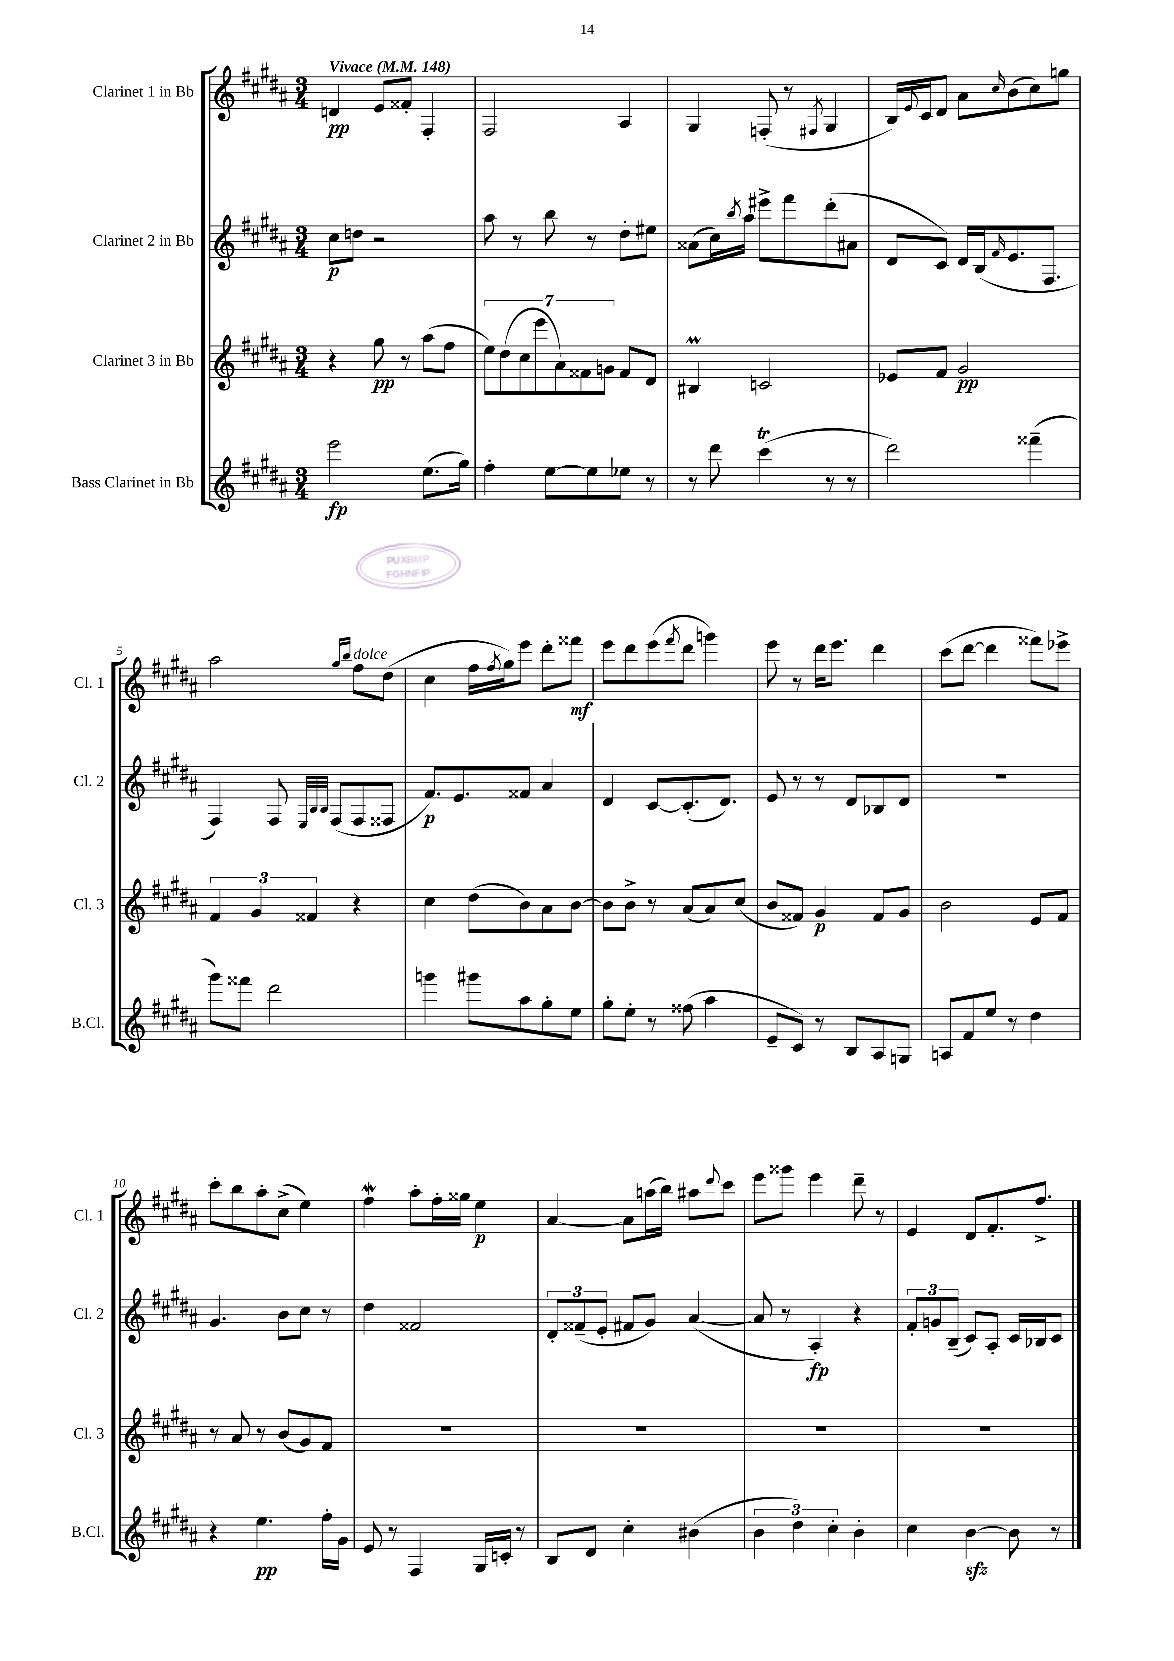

**kern	**dynam	**kern	**dynam	**kern	**dynam	**kern	**dynam
*part4	*part4	*part3	*part3	*part2	*part2	*part1	*part1
*staff4	*staff4	*staff3	*staff3	*staff2	*staff2	*staff1	*staff1
*I"Bass Clarinet in Bb	*	*I"Clarinet 3 in Bb	*	*I"Clarinet 2 in Bb	*	*I"Clarinet 1 in Bb	*
*I'B.Cl.	*	*I'Cl. 3	*	*I'Cl. 2	*	*I'Cl. 1	*
*clefG2	*	*clefG2	*	*clefG2	*	*clefG2	*
*k[f#c#g#d#a#]	*	*k[f#c#g#d#a#]	*	*k[f#c#g#d#a#]	*	*k[f#c#g#d#a#]	*
*M3/4	*	*M3/4	*	*M3/4	*	*M3/4	*
*MM148	*	*MM148	*	*MM148	*	*MM148	*
=1	=1	=1	=1	=1	=1	=1	=1
!	!	!	!	!	!	!LO:TX:a:B:t=Vivace	!
2eee\	fp	4r	.	8cc#\L	p	4dn/	pp
.	.	.	.	8ddn\J	.	.	.
.	.	8gg#\	pp	2r	.	8e/L	.
.	.	8r	.	.	.	8f##X'/J	.
(8.ee\L	.	(8aa#\L	.	.	.	4F#'/	.
.	.	8ff#\J	.	.	.	.	.
16gg#\Jk)	.	.	.	.	.	.	.
=2	=2	=2	=2	=2	=2	=2	=2
4ff#'\	.	14ee\L)	.	8aa#\	.	2F#/	.
.	.	(14dd#\	.	.	.	.	.
.	.	.	.	8r	.	.	.
.	.	14cc#\	.	.	.	.	.
.	.	14eee\	.	.	.	.	.
[8ee\L	.	.	.	8bb\	.	.	.
.	.	14a#\)	.	.	.	.	.
.	.	14f##X\	.	.	.	.	.
8ee\]	.	.	.	8r	.	.	.
.	.	14gn\J	.	.	.	.	.
8ee-X\J	.	8f##/L	.	8dd#'\L	.	4A#/	.
8r	.	8d#/J	.	8ee#X\J	.	.	.
=3	=3	=3	=3	=3	=3	=3	=3
8r	.	4B#Xm/	.	(8a##X\L	.	4G#/	.
8ddd#\	.	.	.	16cc#\L)	.	.	.
.	.	.	.	8qbb/	.	.	.
.	.	.	.	16aa#\JJ	.	.	.
(4ccc#T\	.	2cn/	.	8eee#X^\L	.	(8Fn'/	.
.	.	.	.	8fff#\	.	8r	.
.	.	.	.	.	.	8qF#X/	.
8r	.	.	.	(8ddd#'\	.	4G#/	.
8r	.	.	.	8a#X\J	.	.	.
=4	=4	=4	=4	=4	=4	=4	=4
2ddd#\)	.	8e-X/L	.	8d#/L	.	16B/LL)	.
.	.	.	.	.	.	8qqe/	.
.	.	.	.	.	.	16c#/J	.
.	.	8f#/J	.	8c#/J)	.	8d#/J	.
.	.	2g#/	pp	16d#/LL	.	8a#\L	.
.	.	.	.	(16B/J	.	.	.
.	.	.	.	16qqf#/	.	16qqcc#/	.
.	.	.	.	8.e/	.	(8b\	.
(4fff##X~\	.	.	.	.	.	8cc#\)	.
.	.	.	.	8.F#/J	.	.	.
.	.	.	.	.	.	8ggn\J	.
!!LO:LB:g=z
=5	=5	=5	=5	=5	=5	=5	=5
8ggg#\L)	.	6f#/	.	4F#/)	.	2aa#\	.
8fff##X\J	.	.	.	.	.	.	.
.	.	6g#/	.	.	.	.	.
2ddd#\	.	.	.	8F#/	.	.	.
.	.	6f##X/	.	.	.	.	.
.	.	.	.	32qqE/LLL	.	.	.
.	.	.	.	32qqB/	.	.	.
.	.	.	.	32qqB/JJJ	.	.	.
.	.	.	.	(8F#/L	.	.	.
.	.	.	.	.	.	16qqgg#/LL	.
.	.	.	.	.	.	16qqbb/JJ	.
!	!	!	!	!	!	!LO:TX:a:i:t=dolce	!
.	.	4r	.	8F#/	.	8ff#\L	.
.	.	.	.	8F##X/J	.	(8dd#\J	.
=6	=6	=6	=6	=6	=6	=6	=6
4gggn\	.	4cc#\	.	8.f#/L)	p	4cc#\	.
.	.	.	.	8.e/	.	.	.
8ggg#X\L	.	(8dd#\L	.	.	.	16ff#\LL	.
.	.	.	.	.	.	8qff#/	.
.	.	.	.	.	.	16gg#\J)	.
8aa#\	.	8b\)	.	8f##X/J	.	8eee\J	.
8gg#'\	.	8a#\	.	4a#/	.	8ddd#'\L	.
8ee\J	.	[8b\J	.	.	.	8fff##X\J	mf
=7	=7	=7	=7	=7	=7	=7	=7
8gg#'\L	.	8b\L]	.	4d#/	.	8eee\L	.
8ee'\J	.	8b^\J	.	.	.	8ddd#\	.
8r	.	8r	.	[8c#/L	.	(8eee\	.
.	.	.	.	.	.	8qfff#/	.
(8ff##X\	.	(8a#/L	.	(8.c#'/]	.	8ddd#\J	.
4aa#\	.	8a#/)	.	.	.	4gggn\)	.
.	.	.	.	8.d#/J)	.	.	.
.	.	(8cc#/J	.	.	.	.	.
=8	=8	=8	=8	=8	=8	=8	=8
8e~/L	.	8b/L	.	8e/	.	8eee\	.
8c#/J)	.	8f##X/J)	.	8r	.	8r	.
8r	.	4g#/	p	8r	.	16ddd#\KL	.
.	.	.	.	.	.	8.eee\J	.
8B/L	.	.	.	8d#/L	.	.	.
8A#/	.	8f##/L	.	8B-X/	.	4ddd#\	.
8Gn/J	.	8g#/J	.	8d#/J	.	.	.
=9	=9	=9	=9	=9	=9	=9	=9
8An/L	.	2b\	.	2.r	.	(8ccc#\L	.
8f#/	.	.	.	.	.	[8ddd#\J	.
8ee/J	.	.	.	.	.	4ddd#\]	.
8r	.	.	.	.	.	.	.
4dd#\	.	8e/L	.	.	.	8fff##X\L)	.
.	.	8f#/J	.	.	.	8eee-X^\J	.
!!LO:LB:g=z
=10	=10	=10	=10	=10	=10	=10	=10
4r	.	8r	.	4.g#/	.	8ccc#'\L	.
.	.	8a#/	.	.	.	8bb\	.
4.ee\	pp	8r	.	.	.	8aa#'\	.
.	.	(8b/L	.	8b\L	.	(8cc#^\J	.
.	.	8g#/)	.	8cc#\J	.	4ee\)	.
16ff#'\LL	.	8f#/J	.	8r	.	.	.
16g#\JJ	.	.	.	.	.	.	.
=11	=11	=11	=11	=11	=11	=11	=11
8e/	.	2.r	.	4dd#\	.	4ff#W\	.
8r	.	.	.	.	.	.	.
4F#/	.	.	.	2f##X/	.	8aa#'\L	.
.	.	.	.	.	.	16ff#'\L	.
.	.	.	.	.	.	16gg##X\JJ	.
16G#/LL	.	.	.	.	.	4ee\	p
16cn'/JJ	.	.	.	.	.	.	.
8r	.	.	.	.	.	.	.
=12	=12	=12	=12	=12	=12	=12	=12
8B/L	.	2.r	.	12d#'/L	.	[4a#/	.
.	.	.	.	(12f##X~/	.	.	.
8d#/J	.	.	.	.	.	.	.
.	.	.	.	12e'/J	.	.	.
4cc#'\	.	.	.	8f#X/L	.	8a#\L]	.
.	.	.	.	8g#/J)	.	(16aan\L	.
.	.	.	.	.	.	16bb\JJ)	.
(4b#X\	.	.	.	([4a#/	.	8aa#X\L	.
.	.	.	.	.	.	8qqddd#/	.
.	.	.	.	.	.	8ccc#\J	.
=13	=13	=13	=13	=13	=13	=13	=13
6b\	.	2.r	.	8a#/]	.	8eee\L	.
.	.	.	.	8r	.	8ggg##X\J	.
6dd#\)	.	.	.	.	.	.	.
.	.	.	.	4A#'/)	fp	4eee\	.
6cc#'\	.	.	.	.	.	.	.
4b'\	.	.	.	4r	.	8ddd#~\	.
.	.	.	.	.	.	8r	.
=14	=14	=14	=14	=14	=14	=14	=14
4cc#\	.	2.r	.	12f#'/L	.	4e/	.
.	.	.	.	12gn/	.	.	.
.	.	.	.	(12B~/J	.	.	.
[4bzz\	.	.	.	8c#/L)	.	8d#/L	.
.	.	.	.	8A#'/J	.	8.f#'/	.
8b\]	.	.	.	16c#/LL	.	.	.
.	.	.	.	16B-X/J	.	8.ff#^/J	.
8r	.	.	.	8c#/J	.	.	.
==	==	==	==	==	==	==	==
*-	*-	*-	*-	*-	*-	*-	*-
